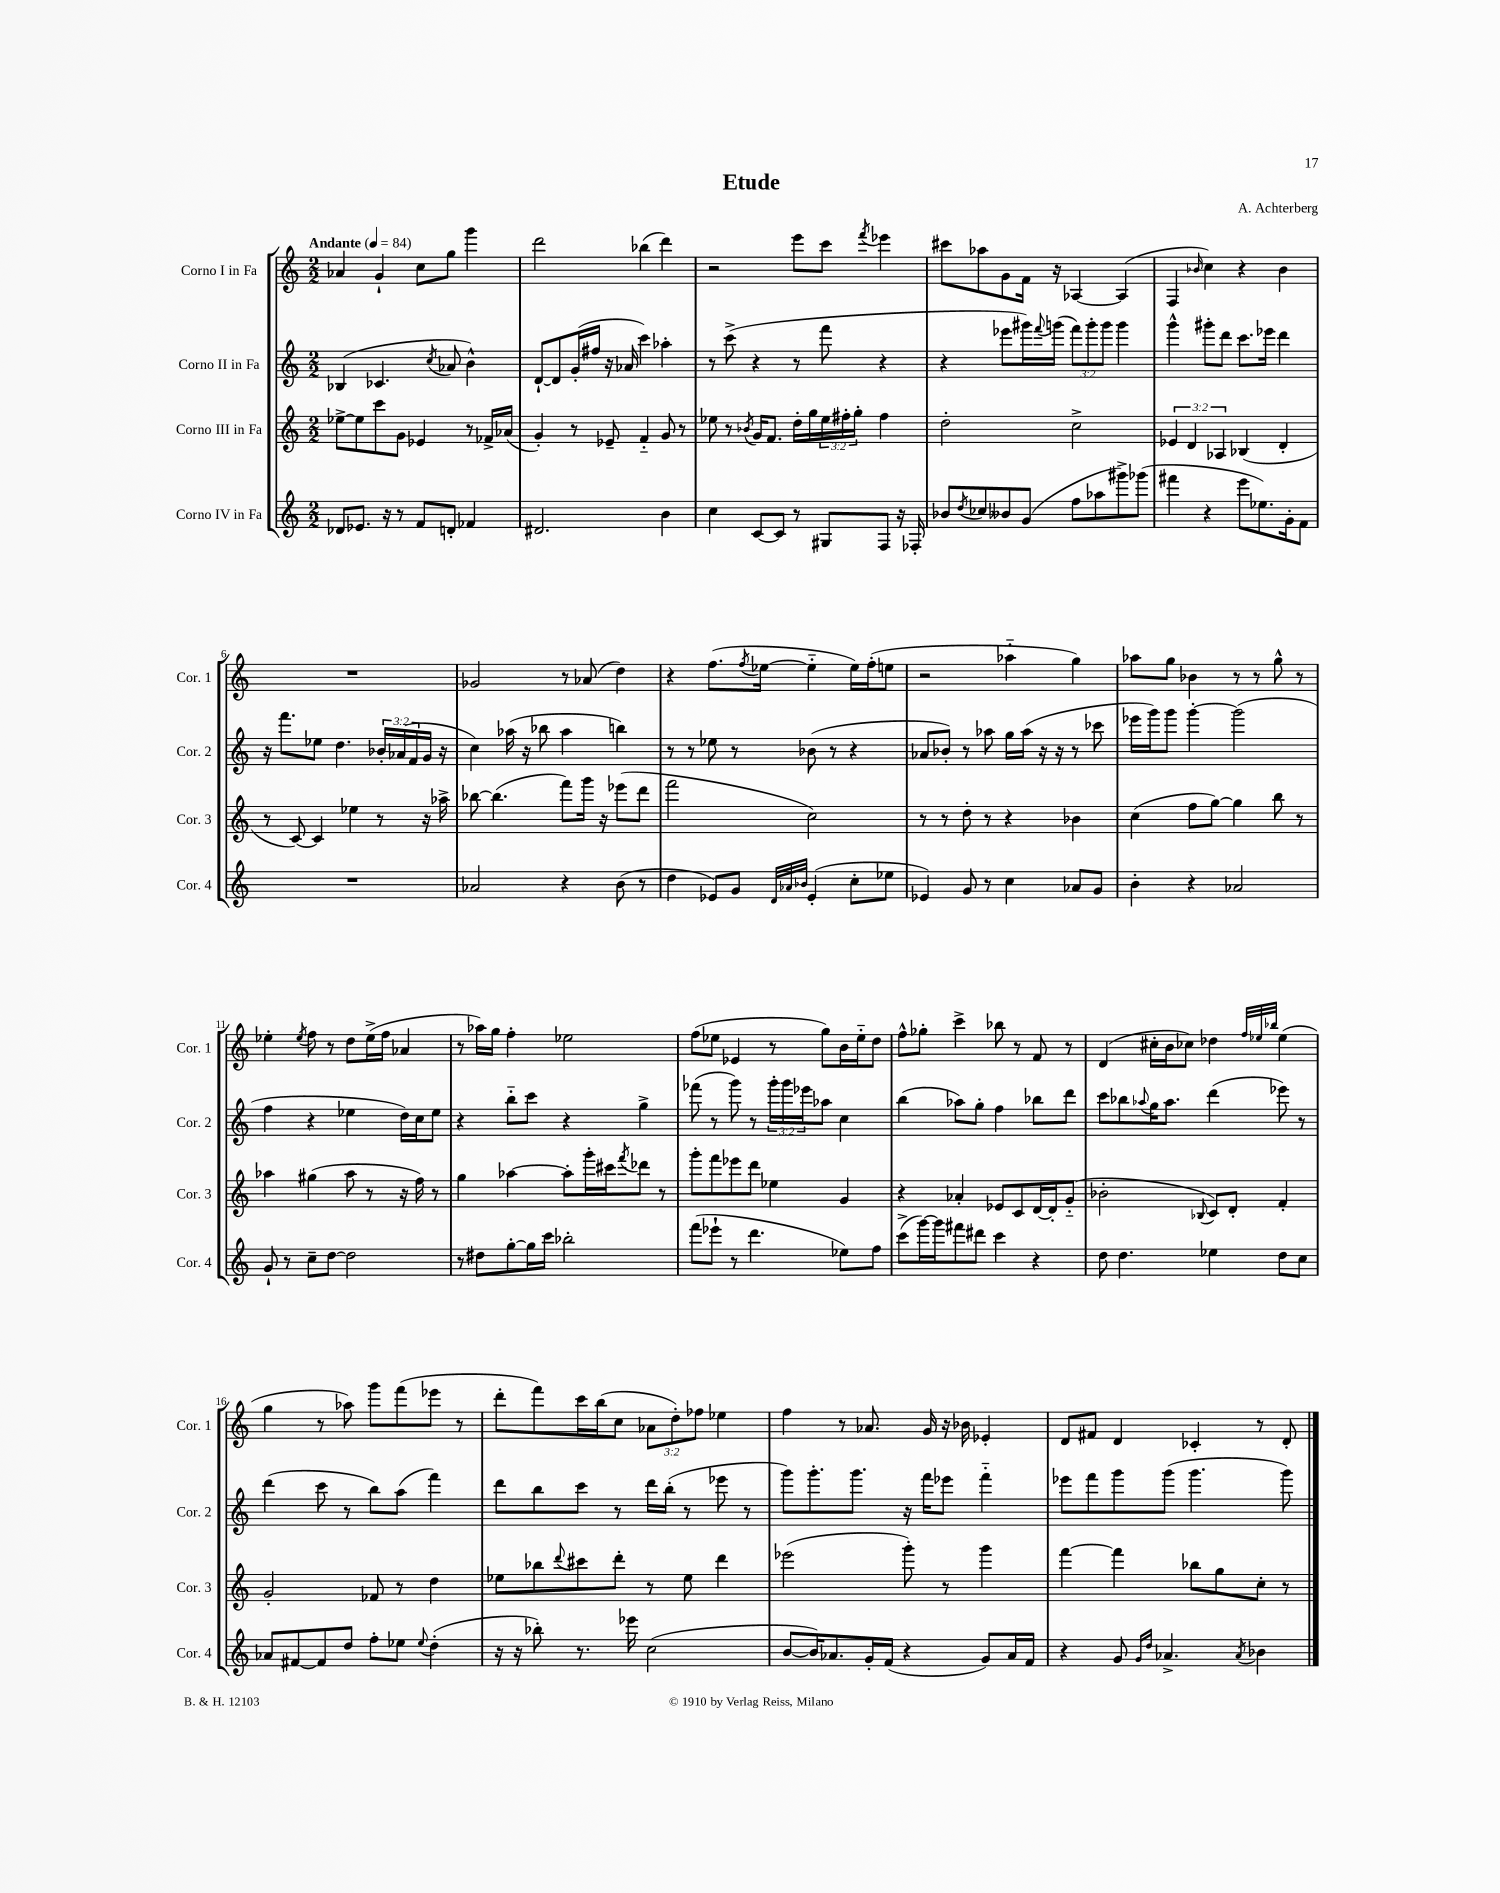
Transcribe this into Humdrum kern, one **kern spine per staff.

**kern	**kern	**kern	**kern
*staff4	*staff3	*staff2	*staff1
*clefG2	*clefG2	*clefG2	*clefG2
*k[]	*k[]	*k[]	*k[]
*M2/2	*M2/2	*M2/2	*M2/2
*MM84	*MM84	*MM84	*MM84
8d-	[8ee-^	(4B-	4a-
8.e-	8ee-]	.	.
.	8ccc	4.c-	4g`
16r	.	.	.
8r	8g	.	.
8f	4e-	.	8cc
.	.	8qcc	.
8d'	.	8a-	8gg
4f-	8r	4b^^)	4ggg
.	16f-^	.	.
.	(16a-	.	.
=	=	=	=
2.d#	4g')	[8d`	2ddd
.	.	8d]	.
.	8r	(16g'	.
.	.	16ff#	.
.	8e-~	16r	.
.	.	16a-	.
.	4f'~	4ccc)	(4bb-
4b	8g	4aa-'	4ddd)
.	8r	.	.
=	=	=	=
4cc	8ee-	8r	2r
.	8r	(8ccc^	.
.	8qb-	.	.
[8c	16g	4r	.
.	8.f	.	.
8c]	.	.	.
8r	16dd'	8r	8eee
.	16gg	.	.
8G#	24ee-	8fff	8ccc
.	24ff#'	.	.
.	24gg'	.	.
.	.	.	8qfff
8F	4ff#	4r	4eee-
16r	.	.	.
16F-'	.	.	.
=	=	=	=
8b-	2dd'	4r	8ccc#
8qdd	.	.	.
8cc-	.	.	8aa-
8b--	.	8eee-	8g
(8g	.	16ggg#)	16f
.	.	8qqfff	.
.	.	(16ggg	16r
8ff	2cc^	12fff)	[4A-
.	.	12ggg'	.
8aa-	.	.	.
.	.	12ggg	.
8ggg#^)	.	4ggg	(4A-]
(8ggg-	.	.	.
=	=	=	=
4fff#	6e-	4ggg^^	4F
.	6d	.	.
.	.	.	16qqb-
4r	.	8ggg#'	4cc)
.	6A-	.	.
.	.	8ddd	.
8eee	(4B-	8.ccc	4r
8.ee-)	.	.	.
.	.	16eee-	.
.	4d'	4ddd	4b-
16g'	.	.	.
8f	.	.	.
=	=	=	=
1r	8r	16r	1r
.	.	8.fff	.
.	[8c)	.	.
.	4c]	8ee-	.
.	.	4.dd	.
.	4ee-	.	.
.	8r	24b-'	.
.	.	(24a-	.
.	.	24f	.
.	16r	16g	.
.	16aa-^	16r	.
=	=	=	=
2a-	[8bb-	4cc)	2g-
.	(4.bb-]	.	.
.	.	(16aa-	.
.	.	16r	.
.	.	8bb-	.
4r	8fff)	4aa-	8r
.	16ggg	.	(8a-
.	16r	.	.
(8b	(8eee-	4bb)	4dd)
8r	8ddd	.	.
=	=	=	=
4dd	2fff	8r	4r
.	.	8r	.
8e-)	.	8ee-	(8.ff
8g	.	8r	.
.	.	.	8qff
.	.	.	[16ee-
32qqd	.	.	.
32qqa-	.	.	.
32qqb-	.	.	.
(4e-'	2cc)	(8b-	4ee-'~]
.	.	8r	.
8cc'	.	4r	16ee-)
.	.	.	(16ff'
8ee-	.	.	8ee
=	=	=	=
4e-)	8r	8a-	2r
.	8r	8b-')	.
8g	8dd'	8r	.
8r	8r	8aa-	.
4cc	4r	16gg	4aa-'~
.	.	(16aa-	.
.	.	16r	.
.	.	16r	.
8a-	4b-	8r	4gg)
8g	.	8ccc-	.
=	=	=	=
4b'	(4cc	16eee-	8aa-
.	.	16ggg)	.
.	.	8ggg	8gg
4r	8ff	[4ggg'	4b-
.	[8gg)	.	.
2a-	4gg]	(2ggg]	8r
.	.	.	8r
.	8bb	.	8gg^^
.	8r	.	8r
=	=	=	=
8g`	4aa-	4ff	4ee-'
8r	.	.	.
.	.	.	8qee-
8cc~	(4gg#	4r	8ff
[8dd	.	.	8r
2dd]	8aa-	4ee-	8dd
.	8r	.	(16ee-^
.	.	.	16ff
.	16r	16dd)	4a-
.	16ff)	16cc	.
.	8r	8ee-	.
=	=	=	=
8r	4gg	4r	8r
8dd#	.	.	16aa-)
.	.	.	16gg
[8gg'	[4aa-	8bb'~	4ff'
16gg]	.	8ccc	.
16ccc	.	.	.
2bb-'	8aa-']	4r	2ee-
.	16ggg'	.	.
.	16ccc#	.	.
.	8qfff	.	.
.	8ddd-	4gg^	.
.	8r	.	.
=	=	=	=
(8fff	8ggg'	(8fff-	(8ff
8eee-`	8fff	8r	8ee-
8r	8eee-	8ggg)	4e-
4.ddd	8ddd	8r	.
.	4ee-	24ggg'	8r
.	.	24ggg	.
.	.	24eee-	.
.	.	8aa-	8gg)
8ee-)	4g	4cc	16b
.	.	.	16ee-'~
8ff	.	.	8dd
=	=	=	=
(8ccc^	4r	(4bb	8ff^^
[16ggg)	.	.	8gg-'
16ggg]	.	.	.
8fff#	4a-'	8aa-)	4ccc^
8ddd#	.	8gg'	.
4ccc	8e-	4ff	8bb-
.	8c	.	8r
4r	[16d	8bb-	8f
.	16d']	.	.
.	(8g'~	8ddd	8r
=	=	=	=
8dd	2b-'	8ccc	(4d
4.dd	.	8bb-	.
.	.	8qqaa-	.
.	.	16gg	16cc#'
.	.	8.aa-	16b
.	.	.	8cc-)
.	8qqB-	.	.
4ee-	8c)	(4ddd	4dd-
.	8d'	.	.
.	.	.	32qqff
.	.	.	32qqee-
.	.	.	32qqbb-
8dd	4f'	8eee-)	(4ee-
8cc	.	8r	.
=	=	=	=
8a-	2g'	(4ddd	4gg
[8f#	.	.	.
8f#]	.	8ccc	8r
8dd	.	8r	8aa-)
8ff'	8f-	8bb)	8ggg
8ee-	8r	(8aa	(8fff
8qqee-	.	.	.
(4dd'	4dd	4fff)	8eee-
.	.	.	8r
=	=	=	=
16r	8ee-	8ddd	8ddd'
16r	.	.	.
8bb-')	8bb-	8bb	8fff)
.	8qqddd	.	.
8.r	8ccc#	8ccc	16ccc
.	.	.	(16bb
.	8ddd'	8r	8cc
16eee-	.	.	.
(2cc	8r	16ddd	12a-
.	.	(16bb'	.
.	.	.	12dd')
.	8ee-	8r	.
.	.	.	12ff-
.	4ddd	8eee-	4ee-
.	.	8r	.
=	=	=	=
[8b	(2eee-	8ggg)	4ff
16b])	.	8.ggg'	.
8.a-	.	.	.
.	.	.	8r
.	.	8.ggg	.
16g'	.	.	8.a-
(16f	.	.	.
4r	8ggg')	16r	.
.	.	16fff	16g
.	8r	8eee-	16r
.	.	.	16b-
8g)	4ggg	4fff'~	4e-'
16a-	.	.	.
16f	.	.	.
=	=	=	=
4r	[4fff	8eee-	8d
.	.	8fff	8f#
8g	4fff]	8ggg	4d
16qqg	.	.	.
16qqdd	.	.	.
4.a-^	.	(8ggg	.
.	8bb-	4.ggg	4c-'
.	8gg	.	.
8qa-	.	.	.
4b-	8cc'	.	8r
.	8r	8ggg)	8d'
==	==	==	==
*-	*-	*-	*-
